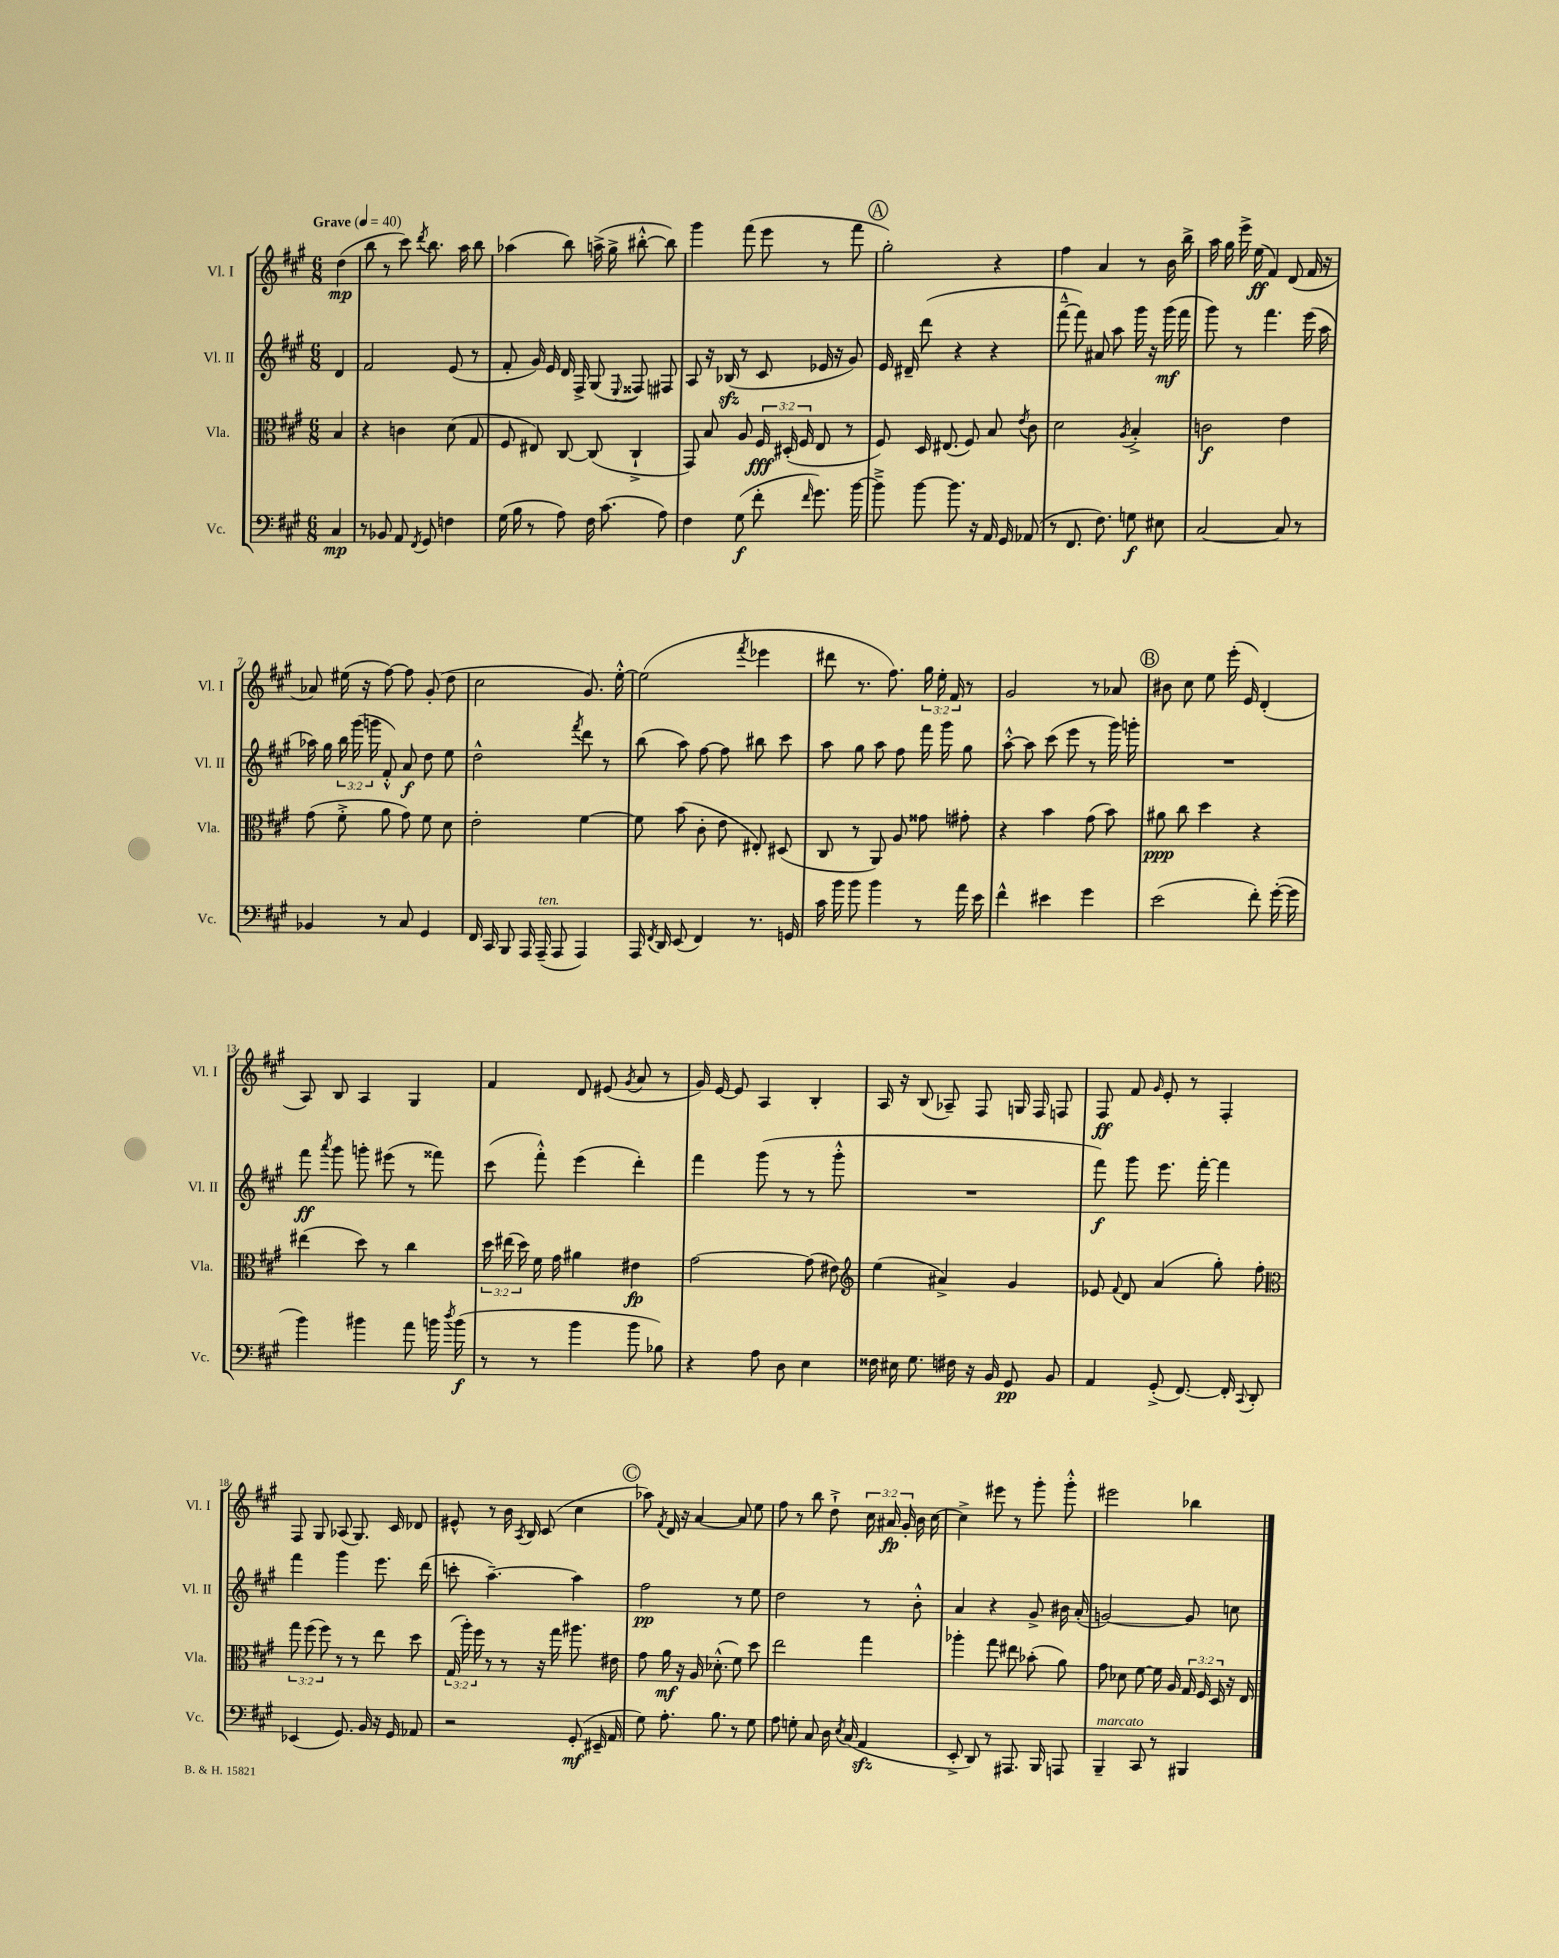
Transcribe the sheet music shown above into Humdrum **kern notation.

**kern	**dynam	**kern	**dynam	**kern	**dynam	**kern	**dynam
*part4	*part4	*part3	*part3	*part2	*part2	*part1	*part1
*staff4	*staff4	*staff3	*staff3	*staff2	*staff2	*staff1	*staff1
*I"Vc.	*	*I"Vla.	*	*I"Vl. II	*	*I"Vl. I	*
*I'Vc.	*	*I'Vla.	*	*I'Vl. II	*	*I'Vl. I	*
*clefF4	*	*clefC3	*	*clefG2	*	*clefG2	*
*k[f#c#g#]	*	*k[f#c#g#]	*	*k[f#c#g#]	*	*k[f#c#g#]	*
*M6/8	*	*M6/8	*	*M6/8	*	*M6/8	*
*MM40	*	*MM40	*	*MM40	*	*MM40	*
=	=	=	=	=	=	=	=
!	!	!	!	!	!	!LO:TX:a:B:t=Grave	!
4C#/	mp	4B/	.	4d/	.	(4dd\	mp
=1	=1	=1	=1	=1	=1	=1	=1
8r	.	4r	.	2f#/	.	8bb\	.
8BB-X/	.	.	.	.	.	8r	.
8AA/	.	4cn\	.	.	.	8ccc#\)	.
8qFF#/	.	.	.	.	.	8qddd/	.
8GG#/	.	.	.	.	.	8.bb\	.
4Fn\	.	(8d\	.	(8e/	.	.	.
.	.	.	.	.	.	16aa\	.
.	.	8G#/	.	8r	.	8bb\	.
=2	=2	=2	=2	=2	=2	=2	=2
(16G#\	.	8F#/	.	8f#'/	.	(4aa-X\	.
16B\	.	.	.	.	.	.	.
8r	.	8E#X/)	.	16g#/)	.	.	.
.	.	.	.	16e/	.	.	.
8A\)	.	[8C#/	.	16d/	.	8bb\)	.
.	.	.	.	16F#^/	.	.	.
16F#\	.	(8C#/]	.	(8G#/	.	(16aan^\	.
(8.c#\	.	.	.	.	.	16gg#^\	.
.	.	.	.	8qqE/	.	.	.
.	.	4C#`^/	.	8F##X/)	.	[8bb#X'^^\	.
8A\)	.	.	.	8F#X/	.	8bb#\])	.
=3	=3	=3	=3	=3	=3	=3	=3
4F#\	.	8GG#/)	.	8A/	.	4ggg#\	.
.	.	8B/	.	16r	.	.	.
.	.	.	.	(16B-Xzz/	.	.	.
(8G#\	f	8A/	.	8r	.	(8fff#\	.
8f#'\	.	24F#/	fff	8c#/	.	8eee\	.
.	.	(24D#X'/	.	.	.	.	.
.	.	24F#/	.	.	.	.	.
16qqf#/	.	.	.	.	.	.	.
8.g#\)	.	8E/	.	16e-X/	.	8r	.
.	.	.	.	16r	.	.	.
.	.	8r	.	8g#/)	.	8fff#\	.
[16b\	.	.	.	.	.	.	.
!!LO:REH:place=s1:t=A
=4	=4	=4	=4	=4	=4	=4	=4
8b~^\]	.	8F#/)	.	16e/	.	2gg#'\)	.
.	.	.	.	16d#X~/	.	.	.
[8b\	.	16D/	.	(8ddd\	.	.	.
.	.	(8.E#X/	.	.	.	.	.
8.b\]	.	.	.	4r	.	.	.
.	.	8F#/)	.	.	.	.	.
16r	.	.	.	.	.	.	.
16AA/	.	8B/	.	4r	.	4r	.
16GG#/	.	.	.	.	.	.	.
.	.	8qe/	.	.	.	.	.
(8AA-X/	.	8c#\	.	.	.	.	.
=5	=5	=5	=5	=5	=5	=5	=5
8r	.	2d\	.	[8fff#~^^\	.	4ff#\	.
8.FF#/	.	.	.	8fff#\])	.	.	.
.	.	.	.	8a#X/	.	4a/	.
8.F#\)	.	.	.	.	.	.	.
.	.	.	.	8aa\	.	.	.
.	.	8qA/	.	.	.	.	.
8Gn\	f	4B'^/	.	16ggg#\	.	8r	.
.	.	.	.	16r	.	.	.
8E#X\	.	.	.	(16ggg#\	mf	16b\	.
.	.	.	.	16fff#\	.	16bb^\	.
=6	=6	=6	=6	=6	=6	=6	=6
[2C#/	.	2cn\	f	8ggg#\)	.	16aa\	.
.	.	.	.	.	.	16gg#\	.
.	.	.	.	8r	.	16eee^\	.
.	.	.	.	.	.	(16ee\	ff
.	.	.	.	4.fff#\	.	4f#/)	.
8C#/]	.	4e\	.	.	.	(8d/	.
8r	.	.	.	(16eee\	.	16f#/	.
.	.	.	.	16aa\	.	16r	.
!!LO:LB:g=z
=7	=7	=7	=7	=7	=7	=7	=7
4BB-X/	.	(8g#\	.	16aa-X\)	.	8a-X/)	.
.	.	.	.	16gg#\	.	.	.
.	.	8f#'^\	.	24bb\	.	(16ee#X\	.
.	.	.	.	(24ggg#\	.	.	.
.	.	.	.	.	.	16r	.
.	.	.	.	24gggn\	.	.	.
8r	.	8a\	.	8f#'^^/)	.	[8ff#\)	.
8C#/	.	8g#\)	.	8a/	f	8ff#\]	.
4GG#/	.	8f#\	.	8dd\	.	(8g#'/	.
.	.	8d\	.	8ee\	.	8dd\	.
=8	=8	=8	=8	=8	=8	=8	=8
16FF#/	.	2e'\	.	2dd^^\	.	2cc#\	.
16CC#/	.	.	.	.	.	.	.
8BBB/	.	.	.	.	.	.	.
16AAA/	.	.	.	.	.	.	.
!LO:TX:a:i:t=ten.	!	!	!	!	!	!	!
(16AAA~/	.	.	.	.	.	.	.
8AAA/	.	.	.	.	.	.	.
.	.	.	.	8qfff#/	.	.	.
4AAA/)	.	[4f#\	.	8ddd\	.	8.g#/)	.
.	.	.	.	8r	.	.	.
.	.	.	.	.	.	[16ee'^^\	.
=9	=9	=9	=9	=9	=9	=9	=9
16AAA/	.	8f#\]	.	(8bb\	.	(2ee\]	.
8qFF#/	.	.	.	.	.	.	.
16DD/	.	.	.	.	.	.	.
(8EE/	.	(8b\	.	8aa\)	.	.	.
4FF#/)	.	8c#'\	.	[8ff#\	.	.	.
.	.	8e\	.	8ff#\]	.	.	.
.	.	.	.	.	.	8qfff#/	.
8.r	.	8E#X'/)	.	8bb#X\	.	4eee-X\	.
.	.	(8D#X/	.	8ccc#\	.	.	.
16GGn/	.	.	.	.	.	.	.
=10	=10	=10	=10	=10	=10	=10	=10
16c#\	.	8C#/	.	8aa\	.	8ddd#X\	.
16b\	.	.	.	.	.	.	.
8b\	.	8r	.	8gg#\	.	8.r	.
4b\	.	8AA/)	.	8aa\	.	.	.
.	.	.	.	.	.	8.ff#\)	.
.	.	8A/	.	8ff#\	.	.	.
8r	.	8g##X\	.	16fff#\	.	24gg#\	.
.	.	.	.	.	.	24ee'\	.
.	.	.	.	16ggg#\	.	.	.
.	.	.	.	.	.	24f#/	.
16a\	.	8g#X'\	.	8gg#\	.	8r	.
16e\	.	.	.	.	.	.	.
=11	=11	=11	=11	=11	=11	=11	=11
4f#^^\	.	4r	.	[8aa'^^\	.	2g#/	.
.	.	.	.	8aa\]	.	.	.
4e#X\	.	4b\	.	(8ccc#\	.	.	.
.	.	.	.	8eee\	.	.	.
4g#\	.	(8g#\	.	8r	.	8r	.
.	.	8b\)	.	16ggg#\)	.	8a-X/	.
.	.	.	.	16gggn'\	.	.	.
!!LO:REH:place=s1:t=B
=12	=12	=12	=12	=12	=12	=12	=12
(2e\	.	8a#X\	ppp	2.r	.	8b#X\	.
.	.	8cc#\	.	.	.	8cc#\	.
.	.	4dd\	.	.	.	8ee\	.
.	.	.	.	.	.	(16eee'\	.
.	.	.	.	.	.	16e/)	.
8f#'\)	.	4r	.	.	.	(4d'/	.
([16g#'\	.	.	.	.	.	.	.
16g#\]	.	.	.	.	.	.	.
!!LO:LB:g=z
=13	=13	=13	=13	=13	=13	=13	=13
4b\)	.	(4ee#X\	.	8fff#\	ff	8A/)	.
.	.	.	.	8qaaa/	.	.	.
.	.	.	.	8ggg#\	.	8B/	.
4b#X\	.	8dd\)	.	8gggn'\	.	4A/	.
.	.	8r	.	(8eee#X\	.	.	.
8a\	.	4cc#\	.	8r	.	4G#/	.
16bn\	.	.	.	8fff##X\)	.	.	.
8qdd/	.	.	.	.	.	.	.
(16b\	f	.	.	.	.	.	.
=14	=14	=14	=14	=14	=14	=14	=14
8r	.	24dd\	.	(8ccc#\	.	4f#/	.
.	.	(24ee#X\	.	.	.	.	.
.	.	24dd\)	.	.	.	.	.
8r	.	16f#\	.	8fff#'^^\)	.	.	.
.	.	16g#\	.	.	.	.	.
4b\	.	4a#X\	.	(4eee\	.	8d/	.
.	.	.	.	.	.	(8e#X/	.
.	.	.	.	.	.	8qg#/	.
8b\	.	4e#X\	fp	4ddd'\)	.	8a/	.
8B-X\)	.	.	.	.	.	8r	.
=15	=15	=15	=15	=15	=15	=15	=15
4r	.	[2g#\	.	4fff#\	.	16g#/)	.
.	.	.	.	.	.	[16e/	.
.	.	.	.	.	.	8e/]	.
8A\	.	.	.	(8ggg#\	.	4A/	.
8D\	.	.	.	8r	.	.	.
4E\	.	(8g#\]	.	8r	.	4B'/	.
.	.	8e#X\)	.	8ggg#'^^\	.	.	.
=16	=16	=16	=16	=16	=16	=16	=16
*	*	*clefG2	*	*	*	*	*
16F##X\	.	(4ee\	.	2.r	.	16A/	.
16E#X\	.	.	.	.	.	16r	.
8.G#\	.	.	.	.	.	(8B/	.
.	.	4a#X^/)	.	.	.	8A-X~/)	.
16F#X\	.	.	.	.	.	.	.
16r	.	.	.	.	.	8F#/	.
16BB/	.	.	.	.	.	.	.
8GG#/	pp	4g#/	.	.	.	16Gn/	.
.	.	.	.	.	.	16F#/	.
8BB/	.	.	.	.	.	8Fn/	.
=17	=17	=17	=17	=17	=17	=17	=17
4AA/	.	8e-X/	.	8fff#\)	f	8F#/	ff
.	.	8qqf#/	.	.	.	.	.
.	.	8d/	.	8ggg#\	.	8f#/	.
.	.	.	.	.	.	16qqg#/	.
(8GG#'^/	.	(4a/	.	8.eee\	.	8e'/	.
[8.FF#/)	.	.	.	.	.	8r	.
.	.	.	.	[16fff#'\	.	.	.
.	.	8gg#'\)	.	4fff#\]	.	4F#'/	.
16FF#'/]	.	.	.	.	.	.	.
8qqCC#/	.	.	.	.	.	.	.
8DD'/	.	8ff#'\	.	.	.	.	.
!!LO:LB:g=z
=18	=18	=18	=18	=18	=18	=18	=18
*	*	*clefC3	*	*	*	*	*
(4EE-X/	.	12gg#\	.	4fff#\	.	8F#/	.
.	.	(12ff#\	.	.	.	.	.
.	.	.	.	.	.	8G#/	.
.	.	12ff#\)	.	.	.	.	.
8.GG#/)	.	8r	.	4ggg#\	.	(8A-X/	.
.	.	8r	.	.	.	8.G#/)	.
16BB/	.	.	.	.	.	.	.
16r	.	8ee\	.	8.eee\	.	.	.
16GG#/	.	.	.	.	.	16c#/	.
8AA-X/	.	8dd\	.	.	.	8d-X/	.
.	.	.	.	(16ddd\	.	.	.
=19	=19	=19	=19	=19	=19	=19	=19
2r	.	(24G#/	.	8cccn'\	.	8e#X^^/	.
.	.	24aa'\)	.	.	.	.	.
.	.	24ff#\	.	.	.	.	.
.	.	8r	.	[4.aa~\)	.	8r	.
.	.	8r	.	.	.	16b\	.
.	.	.	.	.	.	8qA/	.
.	.	.	.	.	.	16B/	.
.	.	16r	.	.	.	(8c#/	.
.	.	16gg#\	.	.	.	.	.
(8GG#'/	mf	8.aa#X\	.	4aa\]	.	4cc#\	.
16EE#X~/	.	.	.	.	.	.	.
16AA/	.	16e#X\	.	.	.	.	.
!!LO:REH:place=s1:t=C
=20	=20	=20	=20	=20	=20	=20	=20
8G#\)	.	8g#\	.	2ff#\	pp	8aa-X\)	.
.	.	.	.	.	.	8qf#/	.
8.A'\	.	16a\	mf	.	.	16d/	.
.	.	16r	.	.	.	16r	.
.	.	16A/	.	.	.	[4a/	.
8.B\	.	(8.d-X'^^\	.	.	.	.	.
8r	.	8f#\)	.	8r	.	8a/]	.
8G#\	.	8dd\	.	8ee\	.	8ee\	.
=21	=21	=21	=21	=21	=21	=21	=21
8A\	.	2ee\	.	2dd\	.	8ff#\	.
8Gn'\	.	.	.	.	.	8r	.
8C#/	.	.	.	.	.	8bb\	.
16D\	.	.	.	.	.	8dd`^\	.
8qE/	.	.	.	.	.	.	.
(16C#/	.	.	.	.	.	.	.
4AAzz/	.	4gg#\	.	8r	.	24cc#\	.
.	.	.	.	.	.	24a#X/	fp
.	.	.	.	.	.	24g#'/	.
.	.	.	.	8b'^^\	.	16b\	.
.	.	.	.	.	.	[16cc#\	.
=22	=22	=22	=22	=22	=22	=22	=22
8EE'^/	.	4aa-X'\	.	4a/	.	4cc#^\]	.
8DD/)	.	.	.	.	.	.	.
8r	.	8gg#\	.	4r	.	8eee#X\	.
8.AAA#X/	.	8ee#X\	.	.	.	8r	.
.	.	(8b-X'\	.	8g#^/	.	8ggg#'\	.
16BBB/	.	.	.	.	.	.	.
8AAAn/	.	8a\)	.	16b#X\	.	8ggg#'^^\	.
.	.	.	.	(16a'/	.	.	.
=23	=23	=23	=23	=23	=23	=23	=23
!LO:TX:a:i:t=marcato	!	!	!	!	!	!	!
4BBB~/	.	8g#\	.	[2gn/)	.	2eee#X\	.
.	.	8d-X\	.	.	.	.	.
8CC#/	.	[8f#\	.	.	.	.	.
8r	.	16f#\]	.	.	.	.	.
.	.	16A/	.	.	.	.	.
4BBB#X/	.	24G#/	.	8g/]	.	4bb-X\	.
.	.	24F#/	.	.	.	.	.
.	.	24D/	.	.	.	.	.
.	.	16r	.	8ccn\	.	.	.
.	.	16E/	.	.	.	.	.
==	==	==	==	==	==	==	==
*-	*-	*-	*-	*-	*-	*-	*-
